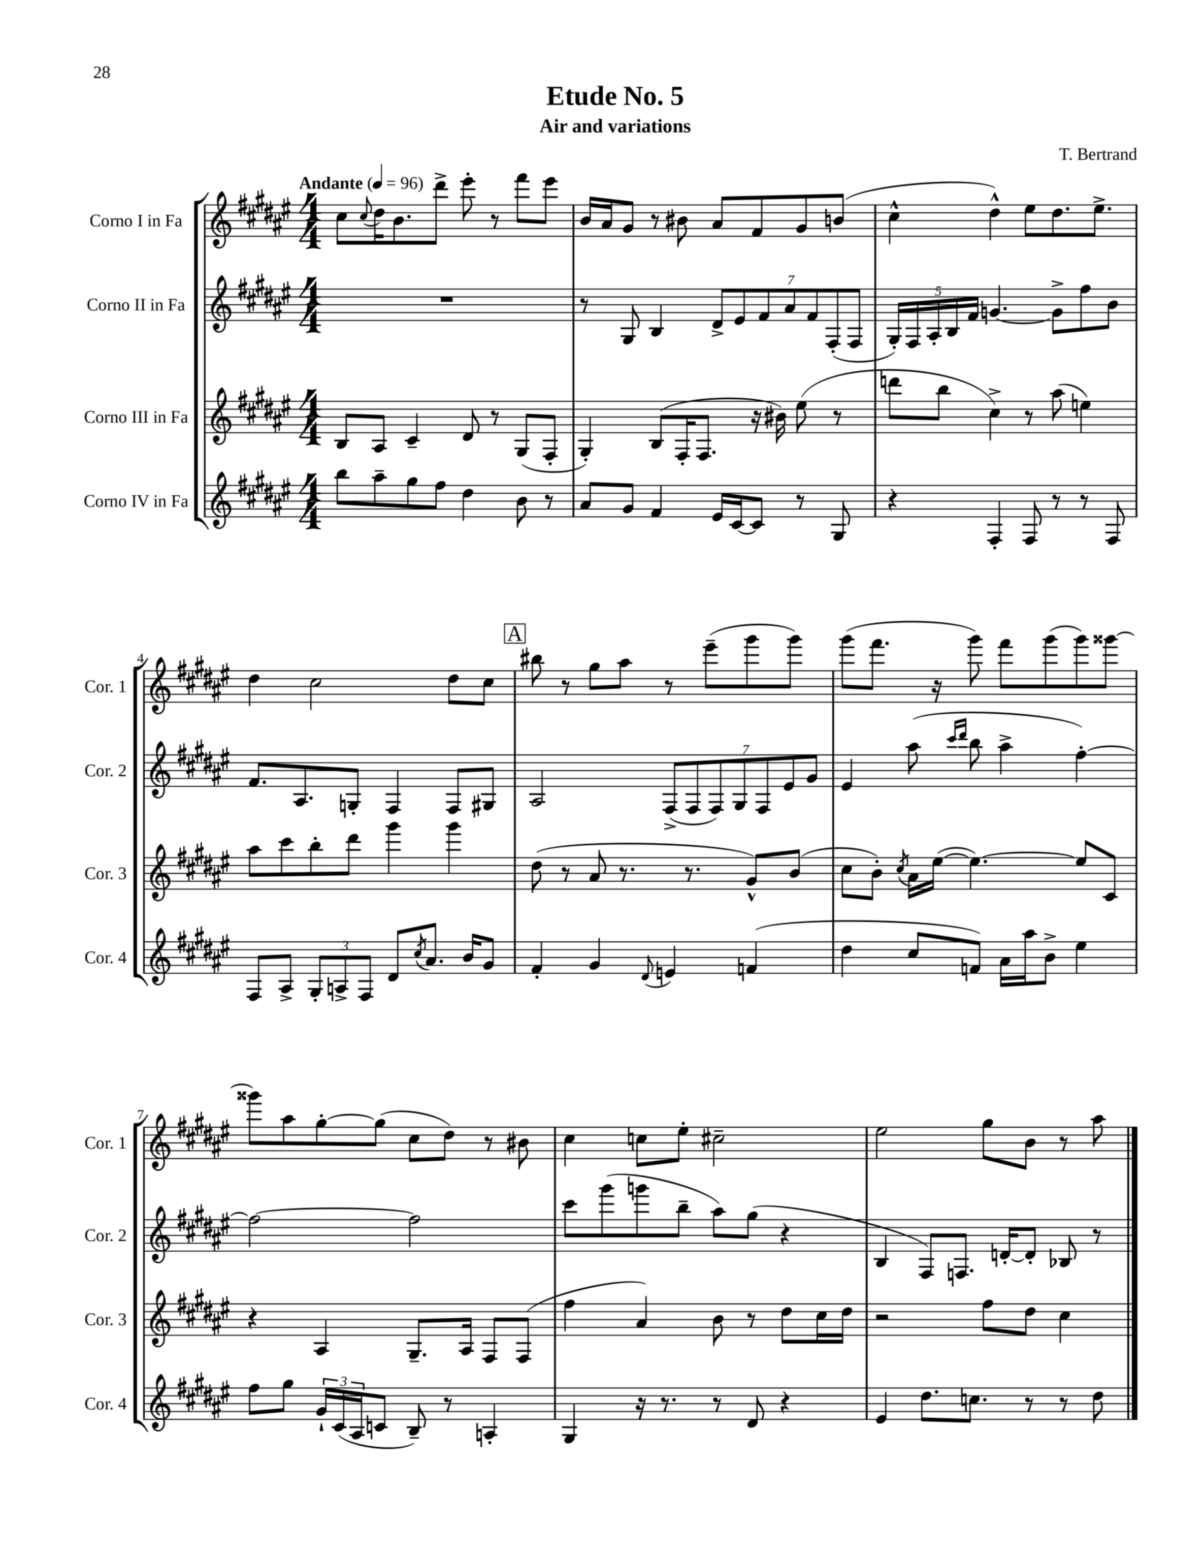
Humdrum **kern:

**kern	**kern	**kern	**kern
*staff4	*staff3	*staff2	*staff1
*clefG2	*clefG2	*clefG2	*clefG2
*k[f#c#g#d#a#e#]	*k[f#c#g#d#a#e#]	*k[f#c#g#d#a#e#]	*k[f#c#g#d#a#e#]
*M4/4	*M4/4	*M4/4	*M4/4
*MM96	*MM96	*MM96	*MM96
8bb	8B	1r	8cc#
.	.	.	8qqcc#
8aa#~	8A#	.	16dd#
.	.	.	8.b
8gg#	4c#~	.	.
8ff#	.	.	8ddd#^
4dd#	8d#	.	8eee#'
.	8r	.	8r
8b	(8G#	.	8fff#
8r	8F#'	.	8eee#
=	=	=	=
8a#	4G#')	8r	16b
.	.	.	16a#
8g#	.	8G#	8g#
4f#	(8B	4B	8r
.	16F#'	.	8b#
.	8.F#	.	.
16e#	.	14d#^	8a#
[16c#	.	.	.
.	.	14e#	.
8c#]	16r	.	8f#
.	.	14f#	.
.	16b#)	.	.
.	.	14a#	.
8r	(8ee#	.	8g#
.	.	14f#	.
.	.	(14F#'	.
8G#	8r	.	(8b
.	.	14F#	.
=	=	=	=
4r	8ddd	20G#')	4cc#^^
.	.	20F#	.
.	.	20A#'	.
.	8bb	.	.
.	.	20B	.
.	.	20f#	.
4F#'	4cc#^)	[4.g	4dd#^^)
8F#	8r	.	8ee#
8r	(8aa#	8g^]	8.dd#
8r	4ee)	8ff#	.
.	.	.	8.ee#^
8F#	.	8b	.
=	=	=	=
8F#	8aa#	8.f#	4dd#
8A#^	8ccc#	.	.
.	.	8.A#	.
12G#'	8bb'	.	2cc#
12A^	.	.	.
.	8ddd#	8G'	.
12F#	.	.	.
8d#	4ggg#	4F#	.
8qcc#	.	.	.
8.a#	.	.	.
.	4ggg#	8F#	8dd#
16b	.	.	.
8g#	.	8G#	8cc#
=	=	=	=
4f#'	(8dd#	2A#	8bb#
.	8r	.	8r
4g#	8a#	.	8gg#
.	8.r	.	8aa#
8qqd#	.	.	.
4e	.	(14F#^	8r
.	8.r	.	.
.	.	14F#	.
.	.	.	(8eee#~
.	.	14F#)	.
.	.	14G#	.
(4f	8g#^^)	.	8ggg#
.	.	14F#	.
.	.	14e#	.
.	(8b	.	8ggg#)
.	.	14g#	.
=	=	=	=
4dd#	8cc#	4e#	(8ggg#
.	8b')	.	8.fff#
.	8qcc#	.	.
8cc#	16a#	(8aa#	.
.	([16ee#	.	16r
.	.	16qqccc#	.
.	.	16qqddd#	.
8f)	4.ee#_)	8bb	8ggg#)
16a#	.	4aa#^	8fff#
16aa#	.	.	.
8b^	.	.	(8ggg#
4ee#	8ee#]	[4ff#')	8ggg#)
.	8c#	.	[8ggg##
=	=	=	=
8ff#	4r	2ff#_	8ggg##]
8gg#	.	.	8aa#
24g#`	4A#	.	[8gg#'
(24c#	.	.	.
24A#	.	.	.
8c	.	.	(8gg#]
8B~)	8.G#~	2ff#]	8cc#
8r	.	.	8dd#)
.	16A#	.	.
4A'	8F#	.	8r
.	(8F#	.	8b#
=	=	=	=
4G#	4ff#	8ccc#	4cc#
.	.	(8ggg#	.
16r	4a#)	8ggg	8cc
8.r	.	.	.
.	.	8bb~	8ee#'
8r	8b	8aa#)	2cc#~
8d#	8r	(8gg#	.
4r	8dd#	4r	.
.	16cc#	.	.
.	16dd#	.	.
=	=	=	=
4e#	2r	4B	2ee#
8.dd#	.	8F#)	.
.	.	8.F	.
8.cc	.	.	.
.	8ff#	.	8gg#
.	.	[16d'	.
8r	8dd#	8d']	8b
8r	4cc#	8B-	8r
8dd#	.	8r	8aa#
==	==	==	==
*-	*-	*-	*-
